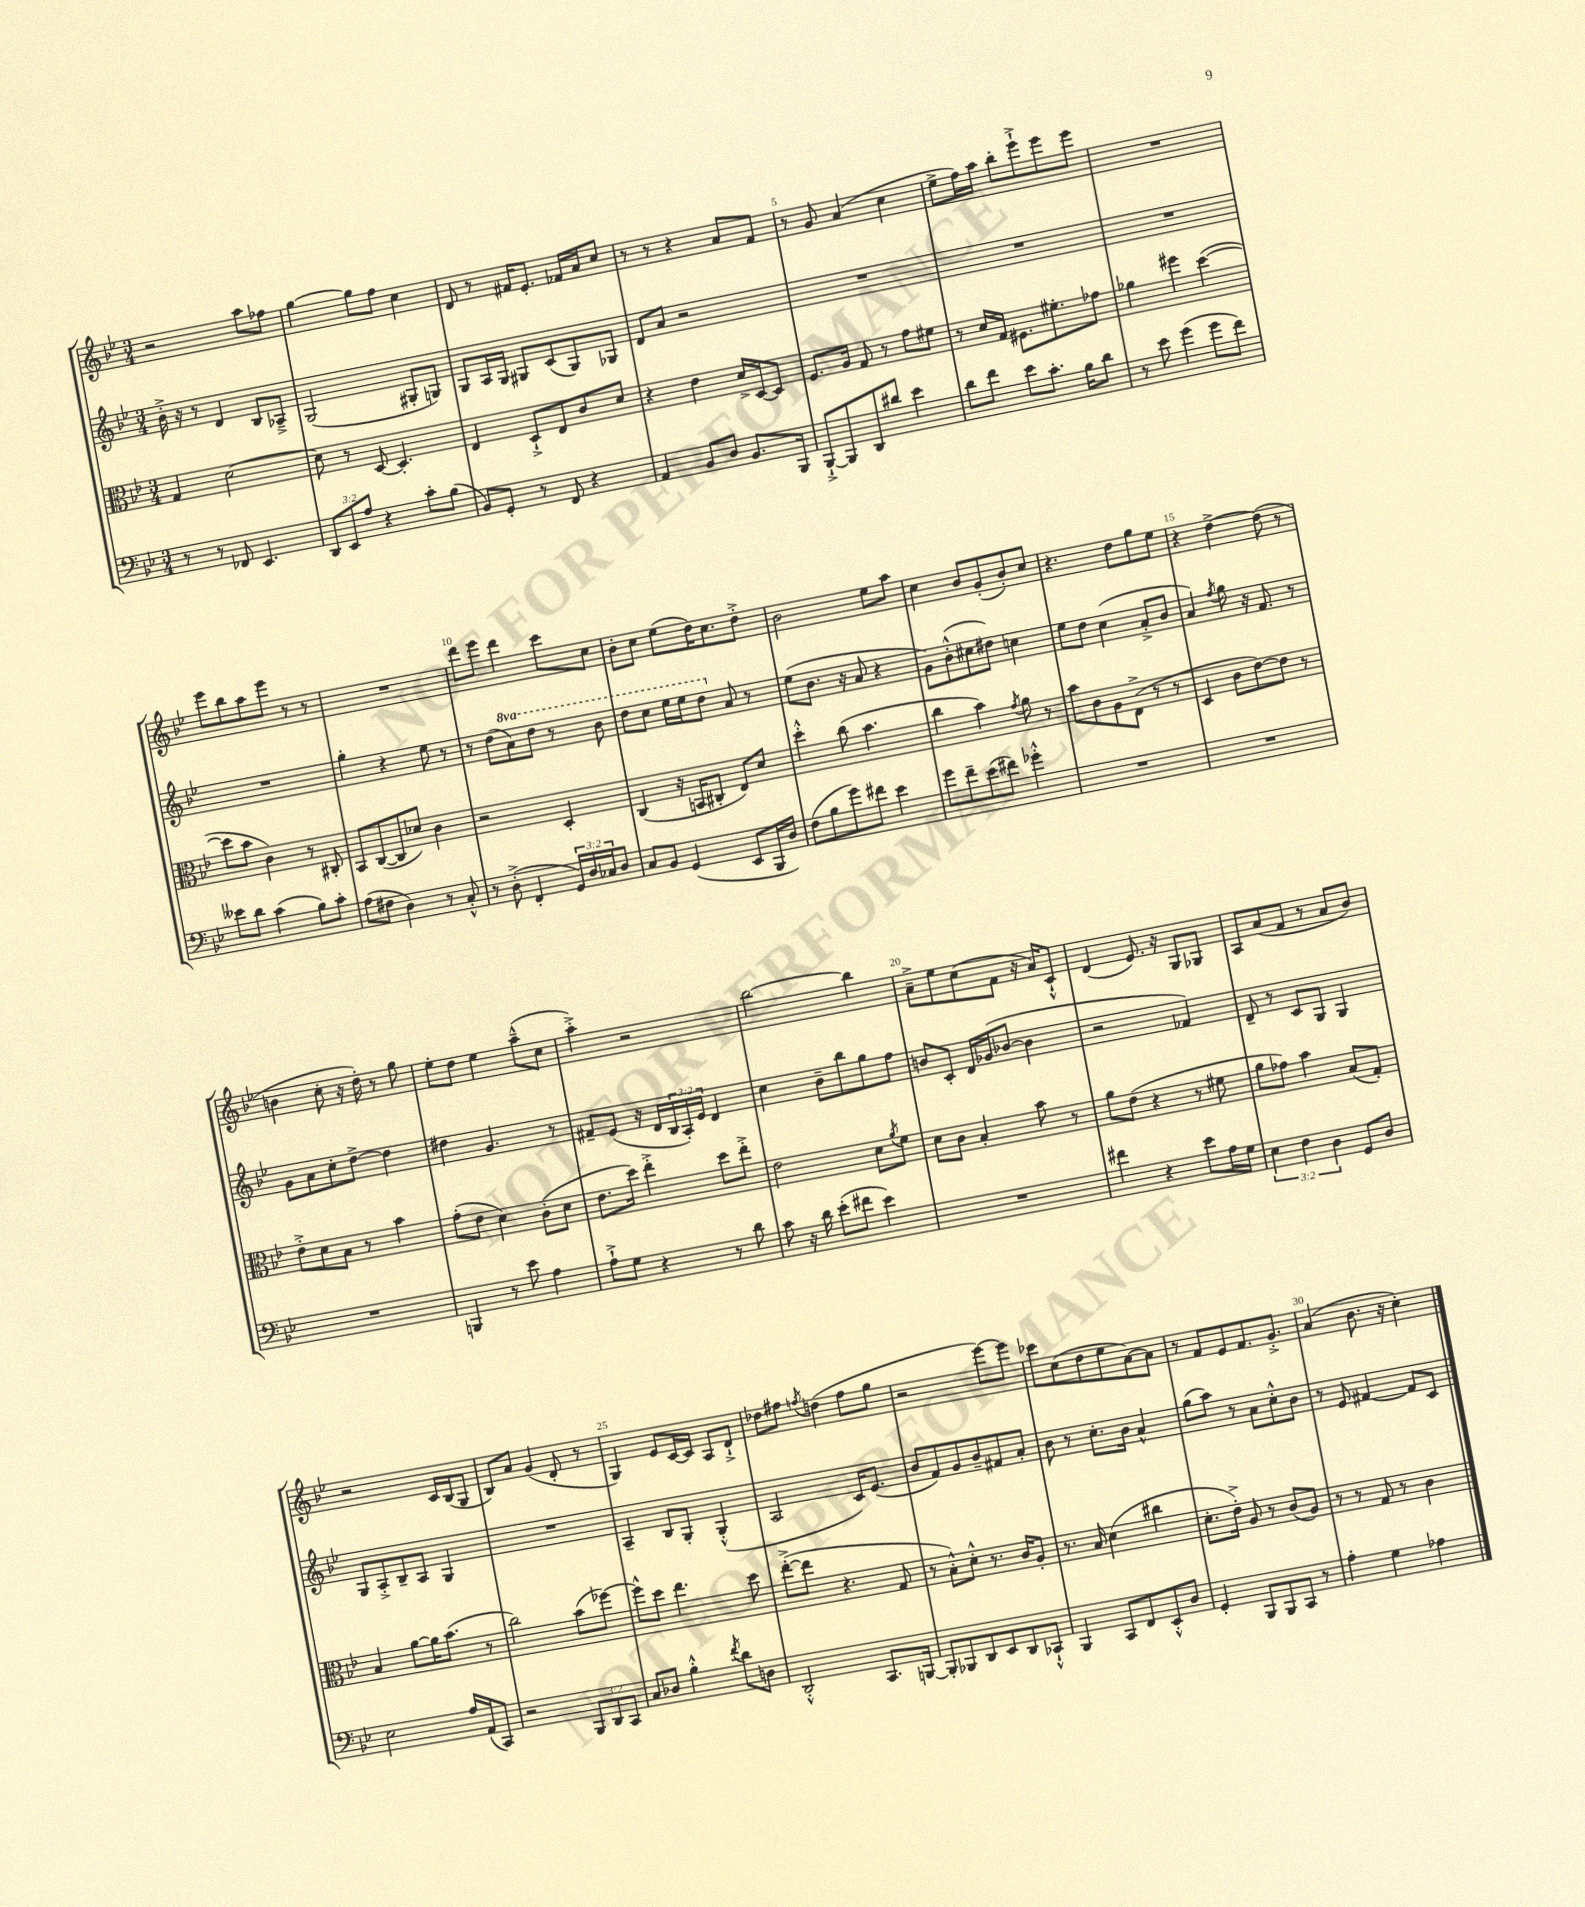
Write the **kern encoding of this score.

**kern	**kern	**kern	**kern
*staff4	*staff3	*staff2	*staff1
*clefF4	*clefC3	*clefG2	*clefG2
*k[b-e-]	*k[b-e-]	*k[b-e-]	*k[b-e-]
*M3/4	*M3/4	*M3/4	*M3/4
8r	4G/	16b-'^\	2r
.	.	16r	.
8r	.	8r	.
8FF-/	[2d\	4d/	.
4.EE-/	.	.	.
.	.	8B-/L	8aa\L
.	.	8A-~^/J	8ff-\J
=	=	=	=
12DD/L	8d\]	(2G/	[4gg\
12EE-/	.	.	.
.	8r	.	.
12A/J	.	.	.
4r	[8D/	.	8gg\]L
.	4.D'/]	.	8ff\J
8c'\L	.	8G#'/L	4cc\
(8B-\J	.	8G/J)	.
=	=	=	=
8BB-/L)	4E-/	8G/L	8d/
8GG'/J	.	16A/L	8r
.	.	16G/JJ	.
8r	8D`^/L	8G#/L	16f#/LK
.	.	.	8.e-'/J
8FF/	8E-/	(8c/	.
4r	8c/	8G#/)	16f-/LL
.	.	.	16a/J
.	8d/J	8G-/J	8cc/J
=	=	=	=
4AA/	4r	8d/L	8r
.	.	8a/J	8r
8BB-/L	4e-\	2r	4r
8D/J	.	.	.
8.BB-/L	16d^/LL	.	8a/L
.	[16D/J	.	.
.	8D/]J	.	8f/J
16BBB-/Jk	.	.	.
=	=	=	=
[8BBB-`^/L	8.F/L	2.r	8r
8BBB-/]	.	.	8g/
.	16A/Jk	.	.
8DD/	8G/	.	(4a/
8d#/J	8r	.	.
4e-\	8g\L	.	4cc\
.	8f#\J	.	.
=	=	=	=
8d\L	8r	2.r	8ee-^\L
8f\J	16d/LL	.	16ff\L)
.	16G/JJ	.	16aa\JJ
8e-\L	8.F#\L	.	8bb-'\L
8.c'\J	.	.	8eee-`^\
.	8.f#'\	.	.
.	.	.	8eee-\
16B-\LK	.	.	.
8d\J	8g-\J	.	8eee-\J
=	=	=	=
8r	4a-\	2.r	2.r
8e-\	.	.	.
(4g\	4ff#\	.	.
8g\L	([4dd\	.	.
8f\J)	.	.	.
=	=	=	=
8e--\L	8dd\]L	2.r	8eee-\L
8d\J	8b-\J	.	8bb-\
(4c\	4c\)	.	8aa\
.	.	.	8eee-\J
8B-\L)	8r	.	8r
8c'\J	8C#'/	.	8r
=	=	=	=
(8A\L	8BB-/L	4gg'\	2.r
8F#\J	([8C/	.	.
4D\)	8C/]	4r	.
.	8d-/J)	.	.
8r	4c\	8ee-\	.
8C'^^/	.	8r	.
=	=	=	=
8r	2r	8r	8ddd\L
(8D'^\	.	(8dd\L	8eee-\J
4FF'/	.	8aa\)	4ddd\
.	.	8ddd\J	.
24GG/LL)	4D'/	8r	8ccc\L
24D/	.	.	.
24C-/J	.	.	.
8D/J	.	8bb-\	8cc\J
=	=	=	=
8C/L	(4C/	8ddd\L	8b-'\L
8BB-/J	.	8ccc\J	8cc\J
(4GG/	16r	16eee-\LL	(8ee-\L
.	16BB/LK	16eee-\J	.
.	8C#'/J	8ddd\J	16dd\K)
.	.	.	8.cc\
8EE-/L	8E-/L)	8a/	.
16BBB-/L	8d/J	8r	8dd'^\J
16D/JJ)	.	.	.
=	=	=	=
(8F\L	4dd'^^\	(8ee-\L	2b-\
8B-\	.	8.b-\J	.
8g\)	(8cc\	.	.
.	.	16r	.
8f#\J	4.b-\	8a/	.
4e-\	.	4r	8ee-\L
.	.	.	8aa\J
=	=	=	=
8g\L	4cc\	8g\L)	4cc\
8f~\	.	(8b-'^^\	.
(8e-\	4b-\)	8cc#\	8b-/L
8f#\J)	.	8dd#\J)	(8g'/
.	8qg/	.	.
4g-'^^\	8a\	4cc\	8b-'/)
.	8r	.	8cc/J
=	=	=	=
2.r	8b-\L	8ee-\L	4.r
.	8c\	8dd\J	.
.	8A\	(4cc\	.
.	(8E-^\J	.	8dd\L
.	8r	8a'^/L	8gg\
.	8r	8b-/J	8ee-\J
=	=	=	=
2.r	4D/	4a/)	4r
.	.	8qff/	.
.	8c\L	8gg\	[4dd^\
.	[8e-\)	16r	.
.	.	8.f/	.
.	8e-\]J	.	(8dd\]
.	8r	8r	8r
=	=	=	=
2.r	8e-'^\L	8g\L	4b\
.	8d\	8a\	.
.	8B-\J	8cc'\	8cc'\
.	8r	[8dd^\J	16r
.	.	.	16dd'\)
.	4b-\	4dd\]	8r
.	.	.	8gg\
=	=	=	=
4BBB/	(8g'\L	4dd#\	8ee-'\L
.	8e-\J	.	8dd\J
8r	4d\)	4.g/	4ee-\
8e-\	.	.	.
4A\	(8c'\L	.	(8aa~^^\L
.	8d\J	8r	8cc\J
=	=	=	=
8A`^\L	8.e-\L	8f#~/L	4aa'^\)
8G\J	.	(8e-/J	.
.	16dd\Jk)	.	.
4r	4ee-'^\	16r	2r
.	.	16d/LL	.
.	.	24B-/	.
.	.	24A'/)	.
.	.	24e-/JJ	.
8r	8dd\L	4d/	.
8d\	8ee-'^\J	.	.
=	=	=	=
8c\	2e-\	4cc\	[2bb-\
16r	.	.	.
16d\	.	.	.
(8e-'\L	.	8b-~\L	.
8f#\J	.	8bb-\	.
4e-\)	8d\L	8gg\	4bb-\]
.	8qa/	.	.
.	8f\J	8ff\J	.
=	=	=	=
2.r	8d\L	8b/L	8a~^\L
.	8c\J	8c'/J	8ee-\
.	4B-'/	16d/LL	(8cc\
.	.	(16g-/J	.
.	.	[8b-/J	8f\J
.	8b-\	4b-\]	16r
.	.	.	16a/LK)
.	8r	.	8c`^^/J
=	=	=	=
4f#\	8a\L	2r	(4d/
.	(8e-\J	.	.
4r	4r	.	8.e-/)
.	.	.	16r
8e-\L	8r	4f-/)	8G/L
16A\L	8f#\	.	8G-/J
16G\JJ	.	.	.
=	=	=	=
6E-\	8a\L	8d~/	8A/L
.	8g-\J)	8r	(8a/
6F\	.	.	.
.	4b-\	8c/L	8f/J
6D\	.	.	.
.	.	8G/J	8r
8GG/L	(8B-/L	4G/	8a/L
8D/J	8G'/J)	.	8b-/J)
=	=	=	=
2E-\	4B-/	8G/L	2r
.	.	8A'^/	.
.	[8a\L	8B-~/	.
.	16a\]K	8A/J	.
.	(8.b-\J	.	.
16A/LL	.	4G/	16c/LL
(16AA/J	.	.	(16B-/J
8CC/J)	8r	.	8G/J
=	=	=	=
2r	2cc\)	2.r	8B-/L)
.	.	.	8a/J
.	.	.	(4g/
12BBB-/L	(8b-\L	.	8d'/
12DD/	.	.	.
.	[8ff-\J)	.	8r
12CC/J	.	.	.
=	=	=	=
8C/L	8ff-^^\]L	4A~/	4G/)
8D-/J	8dd\J	.	.
4B-'^^\	4.ee-\	8B-/L	8e-/L
.	.	8G'/J	[16c/L
.	.	.	16c/]JJ
8qf/	.	.	.
8d\L	.	(4G'^^/	8A/L
8D\J	8dd\	.	8d`^/J
=	=	=	=
2DD'^^/	([8ee-'^\L	2A/	8dd-\L
.	8ee-\]J	.	8ff#\J
.	.	.	8qff/
.	4.r	.	(4dd\
8.CC/L	.	16c/LK)	8ff\L
.	.	(8.e-/J	.
.	8G/	.	8gg\J
[16BBB/Jk	.	.	.
=	=	=	=
8BBB'/]L	8r	8b-/L	2r
8BBB-/	8B-'^^\L)	8f/)	.
8DD/	8d'^^\J	8g/	.
8EE-/	8.r	8b-~/	.
8DD/	.	8f#/	[8eee-\L)
.	16c/LK	.	.
8CC-`^^/J	8A'/J	8a'/J	8eee-\]J
=	=	=	=
4BBB-/	8.r	8b-\	8ccc-\L
.	.	8r	(8cc\
.	16B-/	.	.
8CC/L	(4d\	8.cc'\L	8dd\
8FF/	.	.	8ee-\
.	.	16b-\Jk	.
8EE-'^^/	4cc#\	4a^^/	[8a\)
8D/J	.	.	8a\]J
=	=	=	=
4GG'/	8.d'\L	(8gg\L	8r
.	.	8aa\J)	8f/L
.	16e-'^\Jk)	.	.
8BBB-/L	8A/	8r	8e-/
8BBB-/	8r	8a\L	8.f/
8CC/J	(8c/L	8cc'^^\	.
.	.	.	8.g'^/J
8r	8A/J)	8b-\J	.
=	=	=	=
4A'\	8r	8r	(4a/
.	8r	8e-/	.
4G\	8G/	[4f#/	8.b-\
.	8r	.	.
.	.	.	16r
4A-\	4c\	8f#/]L	4cc'\)
.	.	8c/J	.
==	==	==	==
*-	*-	*-	*-
